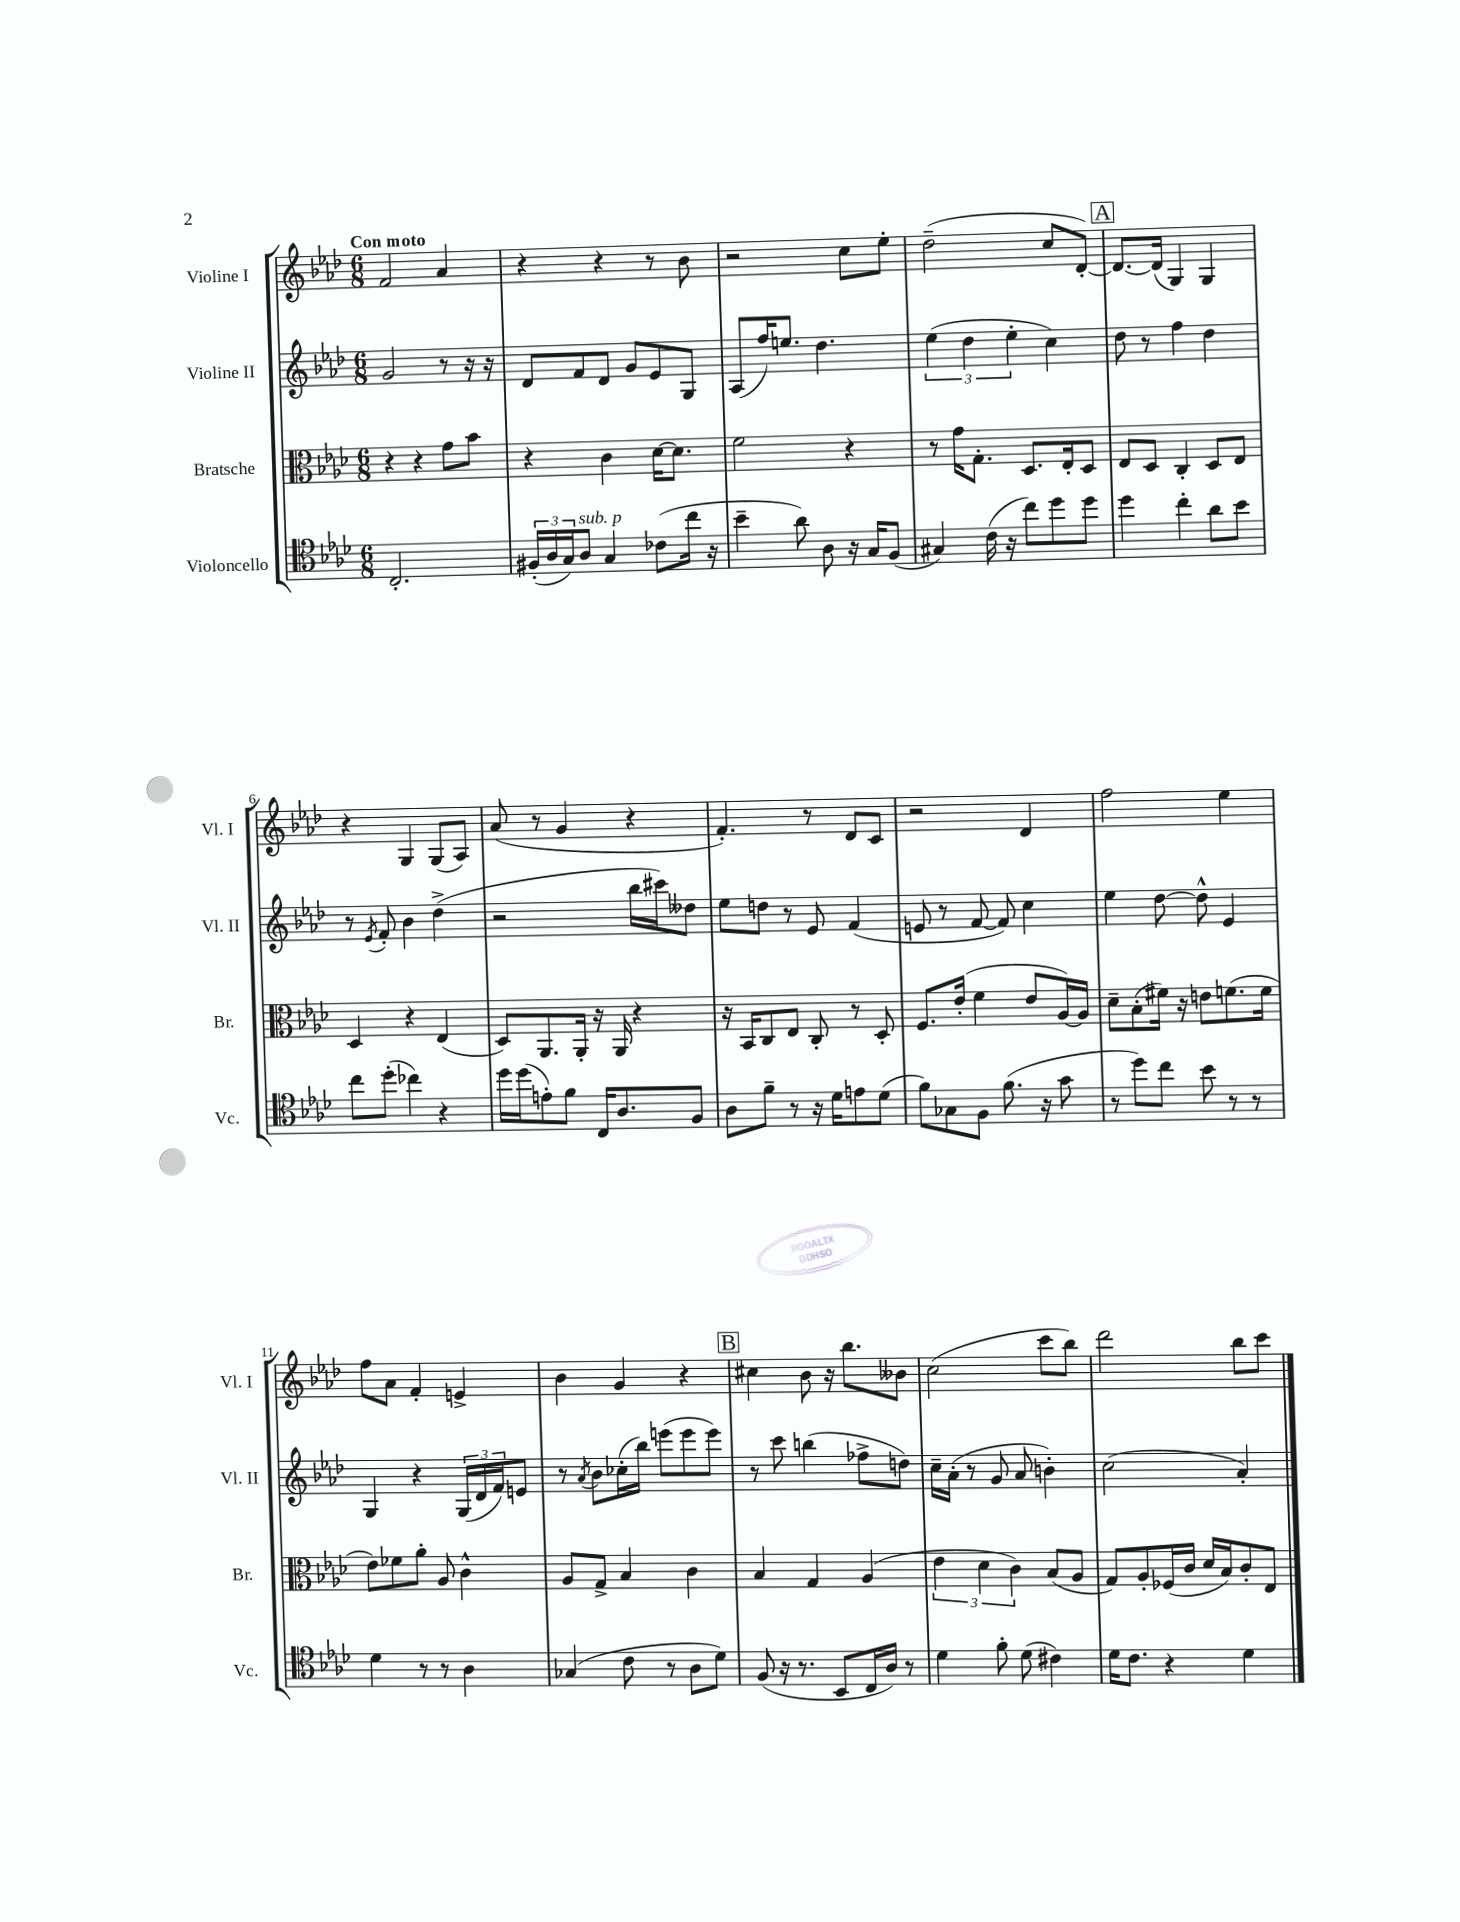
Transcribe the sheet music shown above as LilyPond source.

<<
\new StaffGroup <<
\new Staff = "s0" \with { instrumentName = "Violine I" shortInstrumentName = "Vl. I" } {
    \clef treble \key aes \major \numericTimeSignature \time 6/8 \tempo "Con moto"
    f'2 aes'4 |
    r4 r4 r8 bes'8 |
    r2 c''8 ees''8-. |
    des''2--( c''8 des'8~-.) |
    \mark \markup { \box "A" } des'8.~ des'16( g4) g4 |
    r4 g4 g8( aes8) |
    aes'8( r8 g'4 r4 |
    f'4.-.) r8 des'8 c'8 |
    r2 des'4 |
    f''2 ees''4 |
    f''8 aes'8 f'4-. e'4-> |
    bes'4 g'4 r4 |
    \mark \markup { \box "B" } cis''4 bes'8 r16 bes''8. beses'8 |
    c''2( c'''8 bes''8) |
    des'''2 bes''8 c'''8 \bar "|." |
}
\new Staff = "s1" \with { instrumentName = "Violine II" shortInstrumentName = "Vl. II" } {
    \clef treble \key aes \major \numericTimeSignature \time 6/8
    g'2 r8 r16 r16 |
    des'8 f'8 des'8 g'8 ees'8 g8 |
    aes8( f''16) e''8. des''4. |
    \tuplet 3/2 { ees''4( des''4 ees''4-. } c''4) |
    \mark \markup { \box "A" } des''8 r8 f''4 des''4 |
    r8 \acciaccatura { ees'8 } f'8-. bes'4 des''4->( |
    r2 bes''16 cis'''16) deses''8 |
    ees''8 d''8 r8 ees'8 f'4( |
    e'8 r8 f'8~ f'8) c''4 |
    ees''4 des''8~ des''8-^ ees'4 |
    g4 r4 \tuplet 3/2 { g16( des'16 f'16) } e'8 |
    r8 \acciaccatura { aes'8 } bes'8 ces''16-.( bes''16) e'''8( e'''8 e'''8) |
    \mark \markup { \box "B" } r8 c'''8 b''4( fes''8-> d''8) |
    c''16-- aes'16-.( r8 g'8 aes'8 b'4-.) |
    c''2( aes'4-.) \bar "|." |
}
\new Staff = "s2" \with { instrumentName = "Bratsche" shortInstrumentName = "Br." } {
    \clef alto \key aes \major \numericTimeSignature \time 6/8
    r4 r4 g'8 bes'8 |
    r4 c'4 des'16~ des'8. |
    f'2 r4 |
    r8 g'16 g8.-. des8. ees16-. des8 |
    \mark \markup { \box "A" } ees8 des8 c4-. des8 ees8 |
    des4 r4 ees4( |
    des8) aes,8. aes,16-. r16 aes,16 r4 |
    r16 bes,16 c8 ees8 c8-. r8 des8-. |
    f8. ees'16-.( f'4 ees'8 aes16~) aes16 |
    des'8-- bes8-.( fis'16) r16 e'8 f'8.( f'16 |
    ees'8) fes'8 aes'8-. aes8 c'4-^ |
    aes8 g8-> bes4 c'4 |
    \mark \markup { \box "B" } bes4 g4 aes4( |
    \tuplet 3/2 { ees'4 des'4 c'4) } bes8( aes8 |
    g8) aes8-. fes16( c'16 des'16 bes16) c'8-. ees8 \bar "|." |
}
\new Staff = "s3" \with { instrumentName = "Violoncello" shortInstrumentName = "Vc." } {
    \clef tenor \key aes \major \numericTimeSignature \time 6/8
    c2.-. |
    \tuplet 3/2 { fis16-.( aes16 g16) } aes8^\markup { \italic "sub. p" } g4 ces'8( c''16 r16 |
    bes'4-- aes'8) aes8 r16 g16 f8( |
    gis4) c'16( r16 c''8) des''8 des''8 |
    \mark \markup { \box "A" } des''4 c''4-. aes'8 bes'8 |
    c''8 des''8-.( ces''4) r4 |
    des''16 des''16( e'8-.) f'8 c16 aes8. f8 |
    aes8 f'8-- r8 r16 des'16 e'8 des'8( |
    f'8) ges8 f8 f'8.( r16 g'8 |
    r8 des''8) c''8 bes'8 r8 r8 |
    des'4 r8 r8 aes4 |
    ges4( c'8 r8 aes8 des'8) |
    \mark \markup { \box "B" } f8( r16 r8. bes,8 c16 aes16) r8 |
    des'4 f'8-. des'8( cis'4) |
    des'16 c'8. r4 des'4 \bar "|." |
}
>>
>>
